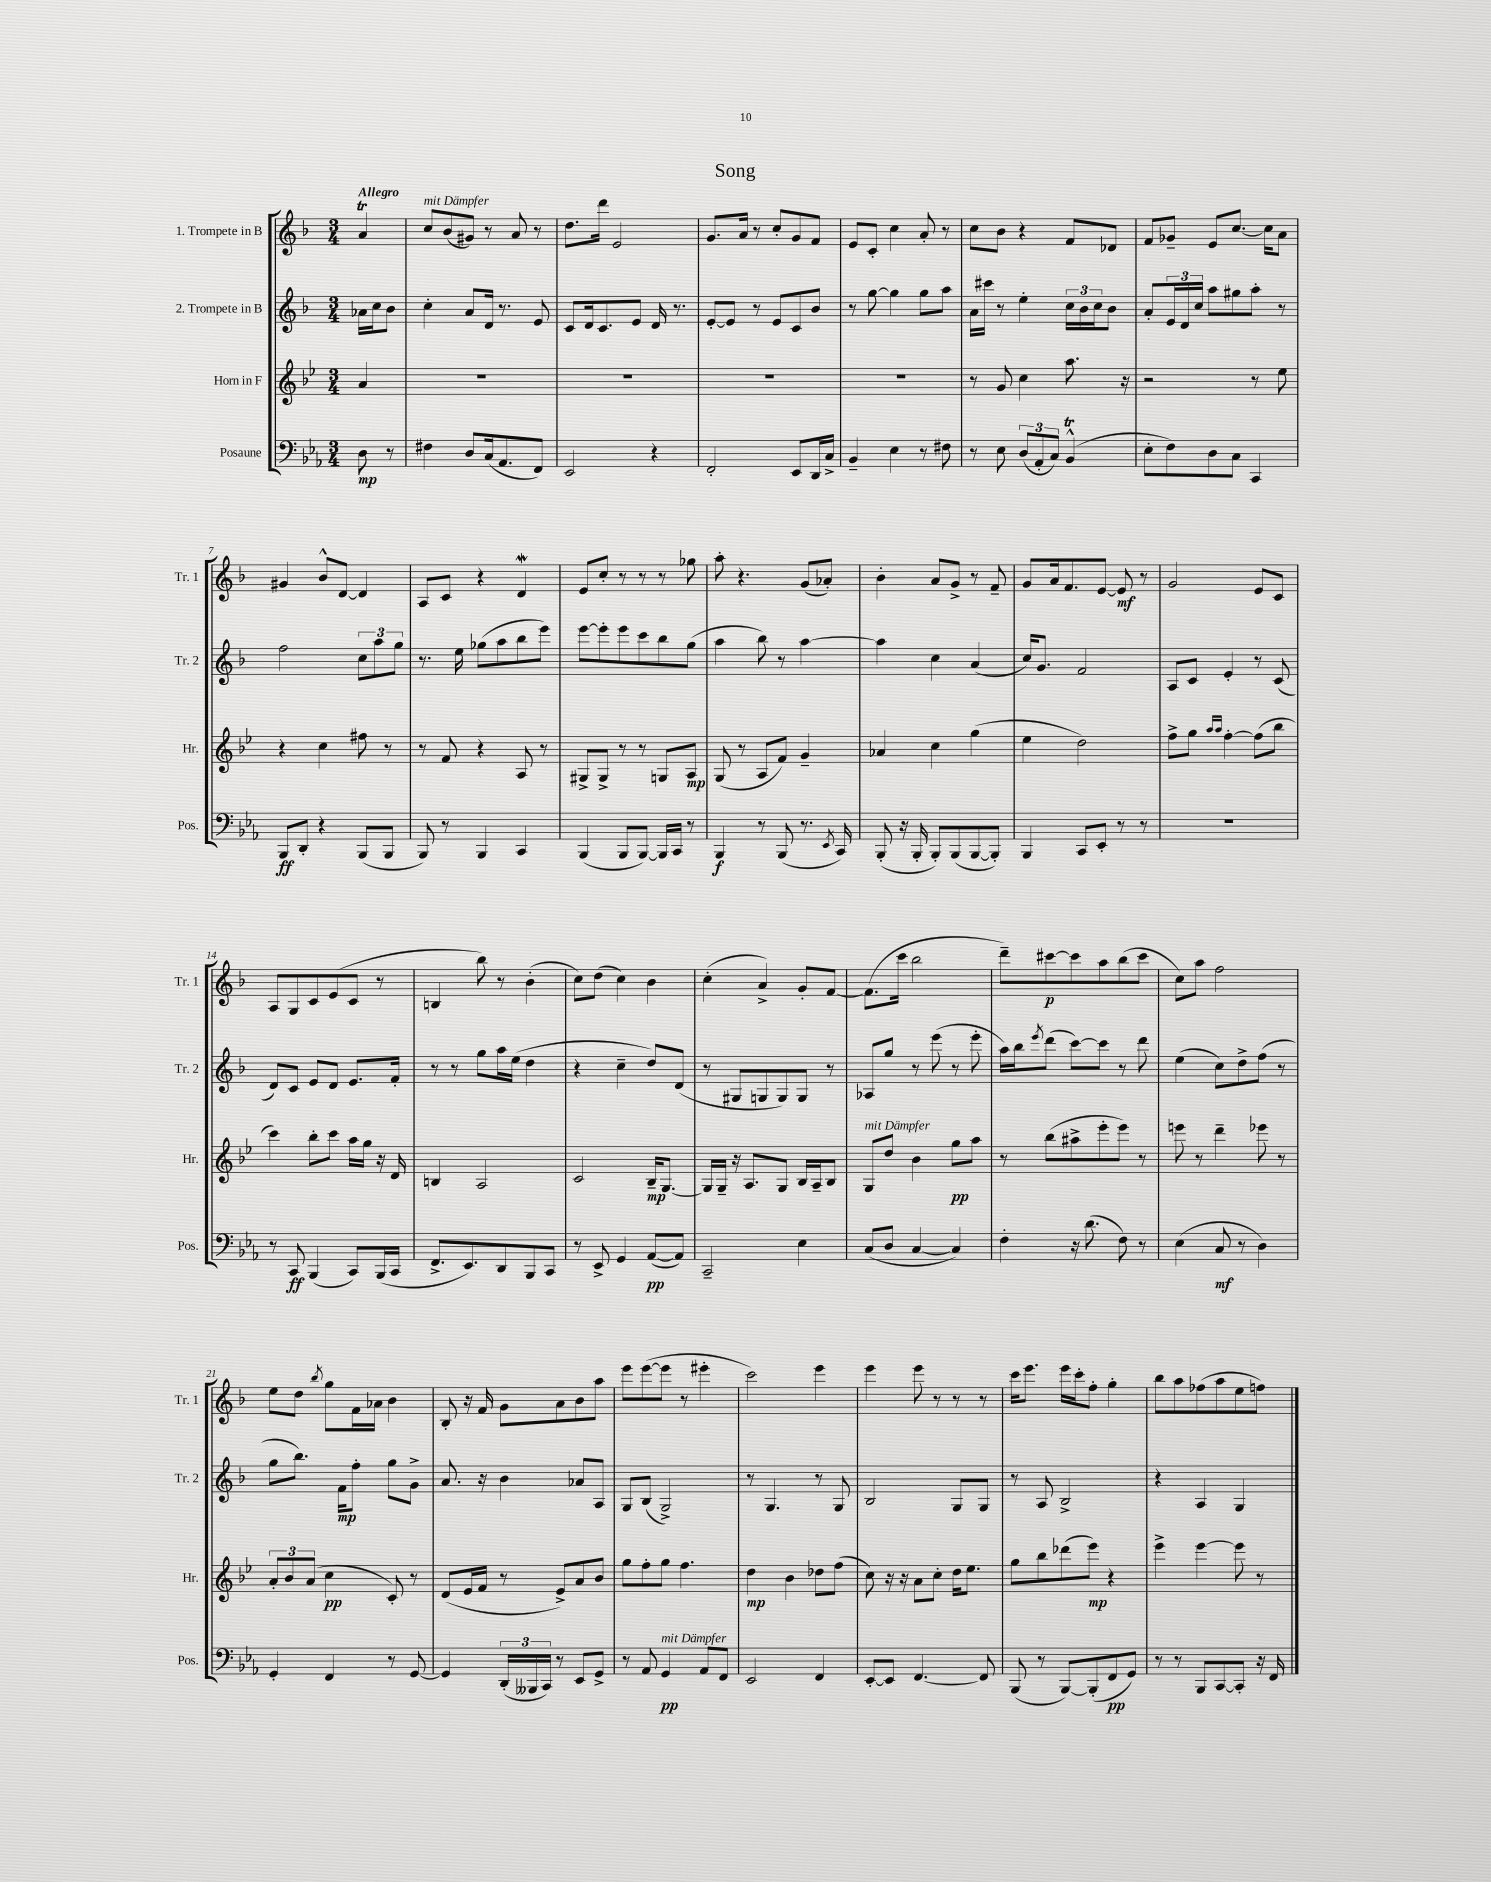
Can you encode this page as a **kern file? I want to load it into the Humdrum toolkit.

**kern	**kern	**kern	**kern
*staff4	*staff3	*staff2	*staff1
*clefF4	*clefG2	*clefG2	*clefG2
*k[b-e-a-]	*k[b-e-]	*k[b-]	*k[b-]
*M3/4	*M3/4	*M3/4	*M3/4
8D	4a	16a-	4a
.	.	16cc	.
8r	.	8b-	.
=	=	=	=
4F#	2.r	4cc'	8cc
.	.	.	(8b-
8D	.	8a	8g#)
(16C	.	16d	8r
8.AA-	.	8.r	.
.	.	.	8a
8FF)	.	8e	8r
=	=	=	=
2EE-	2.r	8c	8.dd
.	.	16d	.
.	.	8.c	16ddd
.	.	.	2e
.	.	8e	.
4r	.	16d	.
.	.	8.r	.
=	=	=	=
2FF'	2.r	[8e'	8.g
.	.	8e]	.
.	.	.	16a
.	.	8r	8r
.	.	8e	8cc'
8EE-	.	8c	8g
16DD	.	8b-	8f
16C^	.	.	.
=	=	=	=
4BB-~	2.r	8r	8e
.	.	[8gg	8c'
4E-	.	4gg]	4cc
8r	.	8gg	8a'
8F#	.	8aa	8r
=	=	=	=
8r	8r	16a	8cc
.	.	16ccc#	.
8E-	8g	8r	8b-
(12D	4cc	4ee'	4r
12AA-'	.	.	.
12C)	.	.	.
(4BB-^^	8.aa	24cc	8f
.	.	24b-	.
.	.	24cc	.
.	.	8b-	8d-
.	16r	.	.
=	=	=	=
8E-'	2r	8a'	8f
8F)	.	24e	8g-~
.	.	24d	.
.	.	24cc	.
8D	.	8aa	8e
8C	.	8gg#	[8.cc
4CC	8r	8aa'	.
.	.	.	16cc]
.	8ee-	8r	8a
=	=	=	=
8BBB-	4r	2ff	4g#
8DD'	.	.	.
4r	4cc	.	8b-^^
.	.	.	[8d
(8BBB-	8ff#	12cc	4d]
.	.	12aa	.
8BBB-	8r	.	.
.	.	12gg	.
=	=	=	=
8BBB-)	8r	8.r	8A
8r	8f	.	8c
.	.	16ee	.
4BBB-	4r	(8gg-	4r
.	.	8aa	.
4CC	8A	8bb-	4d
.	8r	8eee)	.
=	=	=	=
(4BBB-	8G#^	[8eee	8e
.	8G#^	8eee']	8cc'
8BBB-	8r	8eee	8r
[8BBB-)	8r	8ccc	8r
16BBB-]	8G	8bb-	8r
16CC	.	.	.
8r	8A	(8gg	8gg-
=	=	=	=
4BBB-	(8G	4aa	8aa'
.	8r	.	4.r
8r	8A	8bb-)	.
(8BBB-	8f)	8r	.
8.r	4g~	[4aa	(8g
.	.	.	8a-')
8qEE-	.	.	.
16CC)	.	.	.
=	=	=	=
(8BBB-'	4a-	4aa]	4b-'
16r	.	.	.
16BBB-'	.	.	.
8BBB-')	4cc	4cc	8a
(8BBB-	.	.	8g^
[8BBB-	(4gg	(4a	8r
8BBB-'])	.	.	8f~
=	=	=	=
4BBB-	4ee-	16cc)	8g
.	.	8.g	.
.	.	.	16a
.	.	.	8.f
8CC	2dd)	2f	.
8EE-'	.	.	[8e
8r	.	.	8e]
8r	.	.	8r
=	=	=	=
2.r	8ff^	8A	2g
.	8gg	8c	.
.	16qqaa	.	.
.	16qqaa	.	.
.	[4ff'	4e'	.
.	(8ff]	8r	8e
.	8bb-	(8c	8c
=	=	=	=
8r	4ccc)	8d)	8A
8CC	.	8c	8G
(4BBB-	8bb-'	8e	8c
.	8ccc	8d	(8e
8CC)	16aa	8.e	8c
.	16gg	.	.
(16BBB-	16r	.	8r
16CC	16d	16f'	.
=	=	=	=
8.FF^	4B	8r	4B
.	.	8r	.
8.EE-)	.	.	.
.	2A	8gg	8bb-)
8DD	.	16aa	8r
.	.	(16ee	.
8BBB-	.	4dd	(4b-'
8CC	.	.	.
=	=	=	=
8r	2c	4r	8cc)
8EE-^	.	.	(8dd
4GG	.	4cc~	4cc)
([8AA-	16B-~	8dd)	4b-
.	[8.G	.	.
8AA-])	.	(8d	.
=	=	=	=
2CC~	16G]	8r	(4cc'
.	16G~	.	.
.	16r	8G#	.
.	8.A	.	.
.	.	8G	4a^)
.	8G	8G)	.
4E-	16B-	8G	8g'
.	16A~	.	.
.	8B-	8r	[8f
=	=	=	=
(8C	8G	8A-	(8.f]
8D	8dd	8gg	.
.	.	.	16ccc
[4C	4b-	8r	2bb-
.	.	(8eee	.
4C])	8gg	8r	.
.	8aa	8eee'	.
=	=	=	=
4F'	8r	16aa)	8ddd~)
.	.	16bb-	.
.	.	8qeee	.
.	(8bb-	(8ddd	[8ccc#
16r	8aa#^	[8ccc)	8ccc#]
(8.d	.	.	.
.	8eee-'	8ccc]	8aa
8F)	8eee-)	8r	(8bb-
8r	8r	8ddd	8ccc#
=	=	=	=
(4E-	8eee	(4ee	8cc)
.	8r	.	8aa
8C	4ddd~	8cc)	2ff
8r	.	8dd^	.
4D)	8eee-	(8ff	.
.	8r	8r	.
=	=	=	=
4GG'	12a'	8gg	8ee
.	12b-	.	.
.	.	8.bb-)	8dd
.	(12a	.	.
.	.	.	8qbb-
4FF	4cc	.	8gg
.	.	16f	.
.	.	8ff'	16f
.	.	.	16a-
8r	8c')	8gg	4b-
[8GG	8r	8g^	.
=	=	=	=
4GG]	(8d	8.a	8B-'
.	16e-	.	16r
.	16f	16r	16f
(24DD'	8r	4b-	8g
24BBB--	.	.	.
24CC)	.	.	.
8r	8e-^)	.	8a
8EE-	8a	8a-	8b-
8GG^	8b-	8A	8aa
=	=	=	=
8r	8gg	8G	8eee
8AA-	8ff'	(8B-	([8eee
4GG	8gg	2G^)	8eee]
.	4.ff	.	8r
8AA-	.	.	4eee#'
8FF	.	.	.
=	=	=	=
2EE-	4dd	8r	2ccc)
.	.	4.G	.
.	4b-	.	.
4FF	8dd-	8r	4eee
.	(8ff	8G	.
=	=	=	=
[8EE-'	8cc)	2B-	4eee
8EE-]	16r	.	.
.	16r	.	.
[4.FF	8a	.	8eee
.	8cc'	.	8r
.	16dd	8G	8r
.	8.ee-	.	.
8FF]	.	8G	8r
=	=	=	=
(8BBB-	8gg	8r	16ccc
.	.	.	8.eee
8r	8bb-	8A	.
[8BBB-)	(8ddd-	2B-^	16eee
.	.	.	16ccc'
(8BBB-']	8eee-)	.	8ff'
8FF	4r	.	4gg'
8GG)	.	.	.
=	=	=	=
8r	4eee-^	4r	8bb-
8r	.	.	8aa
8BBB-	[4eee-	4A	(8ff-
[8CC	.	.	8aa
8CC']	8eee-]	4G	8ee
16r	8r	.	8ff)
16FF	.	.	.
==	==	==	==
*-	*-	*-	*-
